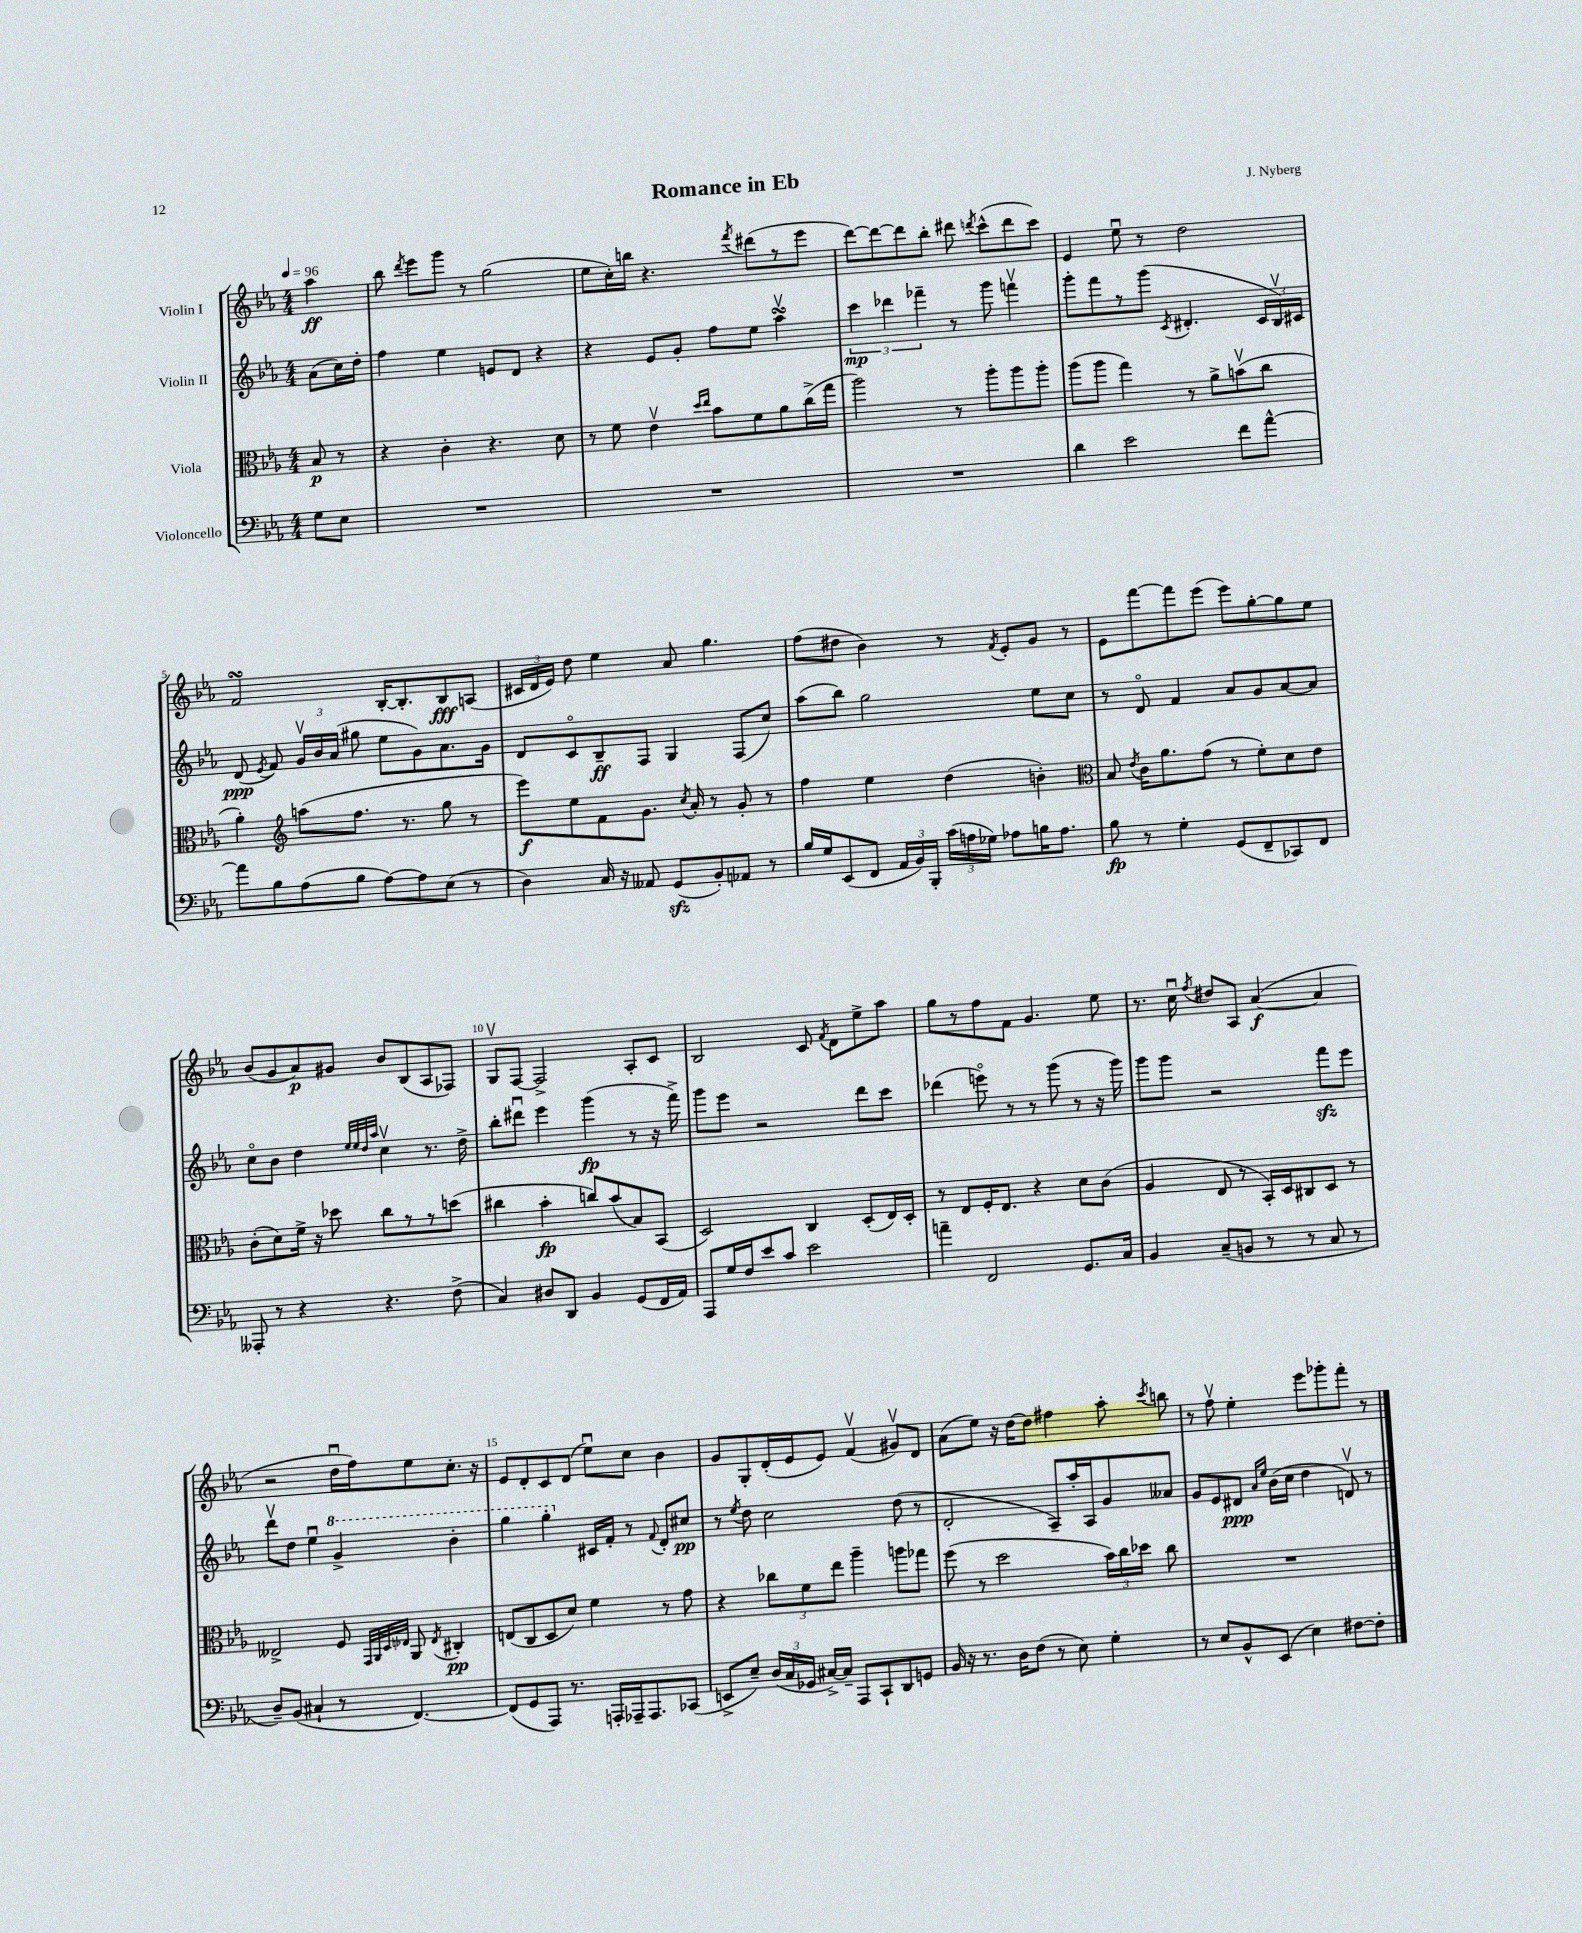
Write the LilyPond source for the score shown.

\header { title = "Romance in Eb" composer = "J. Nyberg" }
<<
\new StaffGroup <<
\new Staff = "s0" \with { instrumentName = "Violin I" } {
    \clef treble \key ees \major \numericTimeSignature \time 4/4 \partial 4 \tempo 4 = 96
    \autoBeamOff aes''4\ff |
    bes''8 \acciaccatura { d'''8 } ees'''8[ g'''8] r8 g''2( |
    ees''8[ c''16-.) b''16] r4. \acciaccatura { f'''8 } dis'''8[( r8 ees'''8] |
    d'''8[~) d'''8~ d'''8 bes''8]-. dis'''8 \acciaccatura { d'''8 } c'''8[-^( d'''8 c'''8]) |
    ees'4 ees''8\downbow r8 d''2 |
    f'2\turn bes16[~-. bes8.-. bes8\fff a8]( |
    \tuplet 3/2 { cis'16[ d'16 ees'16]) } d''8 ees''4 aes'8 g''4. |
    f''8[( dis''8] bes'4) r8 \acciaccatura { f'8 } ees'8[-. g'8] r8 |
    ees'8[ f'''8~ f'''8 ees'''8]( ees'''8[) g''8~-. g''8 ees''8] |
    bes'8[( g'8 aes'8\p) gis'8] bes'8[ bes8( aes8 fes8]) |
    g8[\upbow f8]~ f2-> aes8[-. c'8] |
    bes2 c'8 \acciaccatura { f'8 } d'8[ ees''8-> aes''8] |
    g''8[ r8 f''8 f'8] g'4. ees''8 |
    r8. c''16\downbow \acciaccatura { f''8 } dis''8[ aes8] aes'4~\f( aes'4 |
    r2 d''16[\downbow f''16) ees''8 c''8.]-. r16 |
    ees'8[ d'8-. c'8 d'8]( ees''8[\downbow) c''8] bes'4 |
    g'8[ g8-. d'16-.( ees'16 ees'8]) f'4\upbow( gis'8[\upbow) d'8] |
    aes'8[( ees''8]) r16 d''16[~ d''8] fis''4 aes''8-. \acciaccatura { c'''8 } b''8 |
    r8 f''8\upbow ees''4-. ees'''8[ ges'''8-. f'''8]-. r8 \bar "|." |
}
\new Staff = "s1" \with { instrumentName = "Violin II" } {
    \clef treble \key ees \major \numericTimeSignature \time 4/4 \partial 4
    \autoBeamOff aes'8[( c''16) d''16]-. |
    f''4 ees''4 e'8[ d'8] r4 |
    r4 ees'8[ g'8]-. f''8[ ees''8] aes''4\upbow\turn |
    \tuplet 3/2 { c'''4\mp des'''4 fes'''4-- } r8 g'''8 f'''4\upbow |
    g'''8[-. f'''8 r8 g'''8]( \acciaccatura { c'8 } dis'4.-. \tuplet 3/2 { c'16[ bes16\upbow) cis'16] } |
    d'8\ppp( \acciaccatura { ees'8 } f'8) \tuplet 3/2 { g'16[\upbow bes'16 aes'16]( } gis''8 ees''8[ g'8) aes'8. g'16] |
    d'8[ c'8\flageolet bes8--\ff f8] g4 f8[( c''8]) |
    aes''8[( bes''8]) g''2 ees''8[ c''8] |
    r8 d'8\flageolet f'4 aes'8[ g'8 aes'8~ aes'8] |
    c''8[\flageolet bes'8] d''4 \grace { ees''32[ ees''32 d''32 aes''32] } c''4\upbow r8. d''16-> |
    bes''8[-. dis'''8]\downbow ees'''4 g'''4\fp( r8 r16 f'''16->) |
    g'''8[ ees'''8] r2 d'''8[ c'''8] |
    des'''4( e'''8\flageolet) r8 r8 g'''8( r8 r16 g'''16) |
    g'''8[ g'''8] r2 f'''8[\sfz ees'''8] |
    d'''8[\upbow d''8] ees''4\downbow \ottava #1 g''4-> bes''4-. |
    g'''4 g'''4-. \ottava #0 cis'16[ f'16]-. r8 \appoggiatura { f'8 } d'8[-. cis''8]\pp |
    r8 \acciaccatura { ees''8 } d''8 c''2 d''8( r8 |
    d'2-. aes8[--) aes''16-. aes16 g'8 aeses'8] |
    g'8[ ees'8 dis'8]\ppp \grace { aes'16[ ees''16] } bes'16[( c''16] d''4 d'8\upbow) r8 \bar "|." |
}
\new Staff = "s2" \with { instrumentName = "Viola" } {
    \clef alto \key ees \major \numericTimeSignature \time 4/4 \partial 4
    \autoBeamOff bes8\p r8 |
    r4 c'4-. r4. d'8 |
    r8 f'8 ees'4\upbow \grace { d''16[ ees''16] } bes'8[ f'8 aes'8 c''16->( g''16] |
    aes''2) r8 aes''8[-. aes''8 aes''8]-. |
    aes''8[( aes''8] g''4) r8 aes'8[-> b'8\upbow( c''8] |
    aes'4-.) \clef treble a''8[( f''8.] r8. g''8 r8 |
    ees'''8[\f) ees''8 f'8 g'8.] \acciaccatura { c''8 } aes'16-. r8 g'8-. r8 |
    f''4 ees''4 d''4( b'4-.) |
    \clef alto bes8 \acciaccatura { ees'8 } c'16[ aes'8. g'8]( r8 f'8[-.) d'8 ees'8] |
    c'8[-.( d'8) f'16]-> r16 des''8 c''8[ r8 r8 d''8]( |
    cis''4 bes'4-.\fp c''8[) bes'8( bes8) bes,8]( |
    d2) c4 d8[-.( ees16) d16]-. |
    r8 ees8[ f16-. ees8.] r4 d'8[ c'8]( |
    aes4 ees8 r8 bes,16[-.) d16 cis8 d8] r8 |
    eeses2-> f8 \grace { g,32[ aes,32 d32 ees32] } aes,8 \acciaccatura { ees8 } cis4-.\pp |
    e8[( c8 d8 d'8]) f'4 r8 g'8 |
    r4 \tuplet 3/2 { ces''8[ f'8 ees''8] } aes''4-- a''8[ ges''8] |
    f''8( r8 d''2 \tuplet 3/2 { bes'16[) c''16 des''16] } c''8 |
    R1 \bar "|." |
}
\new Staff = "s3" \with { instrumentName = "Violoncello" } {
    \clef bass \key ees \major \numericTimeSignature \time 4/4 \partial 4
    \autoBeamOff g8[ ees8] |
    R1 |
    R1 |
    R1 |
    d'4 ees'2 f'8[ aes'8]~-^ |
    aes'8[ bes8 aes8( bes8] aes8[~) aes8 ees8]( r8 |
    d4) c16 r16 aeses,8 g,8[\sfz( bes,8-.) aes,8] r8 |
    bes16[ g16 ees,8( f,8] \tuplet 3/2 { aes,16[ bes,16) bes,,16]-. } \tuplet 3/2 { c'16[( a16 ges16]) } aes8[ b16 aes8.] |
    bes8\fp r8 g4-. g,8[( f,8-- ces,8) f,8] |
    aeses,,8-. r8 r4 r4. f8->( |
    c4) dis8[ d,8] bes,4 g,8[( f,16 aes,16]) |
    aes,,8[ g16 f16 ees'8 c'8] ees'2 |
    a'4-- f,2 g,8.[ c16] |
    bes,4 c8[--( b,8] r8 r8 c8 r8 |
    d8[--) bes,8]( cis4-! r8 f,4.~) |
    f,8[( g,8 aes,,8]) r8. a,,16[-. aes,,16-- aes,,8. ces,8]( |
    e,8[-> ees8]--) \tuplet 3/2 { d16[( c16 ges,16] } cis16[~->) cis16]-- aes,,8[ c,8-! d,8 g,8] |
    bes,16 r16 r8. d16[ f8]( r8 ees8) g4-. |
    r8 ees8[ bes,8-^ ees,8]( ees4) fis8[~ fis8]-. \bar "|." |
}
>>
>>
\layout { \context { \Score \override BarNumber.break-visibility = ##(#f #t #t) barNumberVisibility = #(every-nth-bar-number-visible 5) } }
